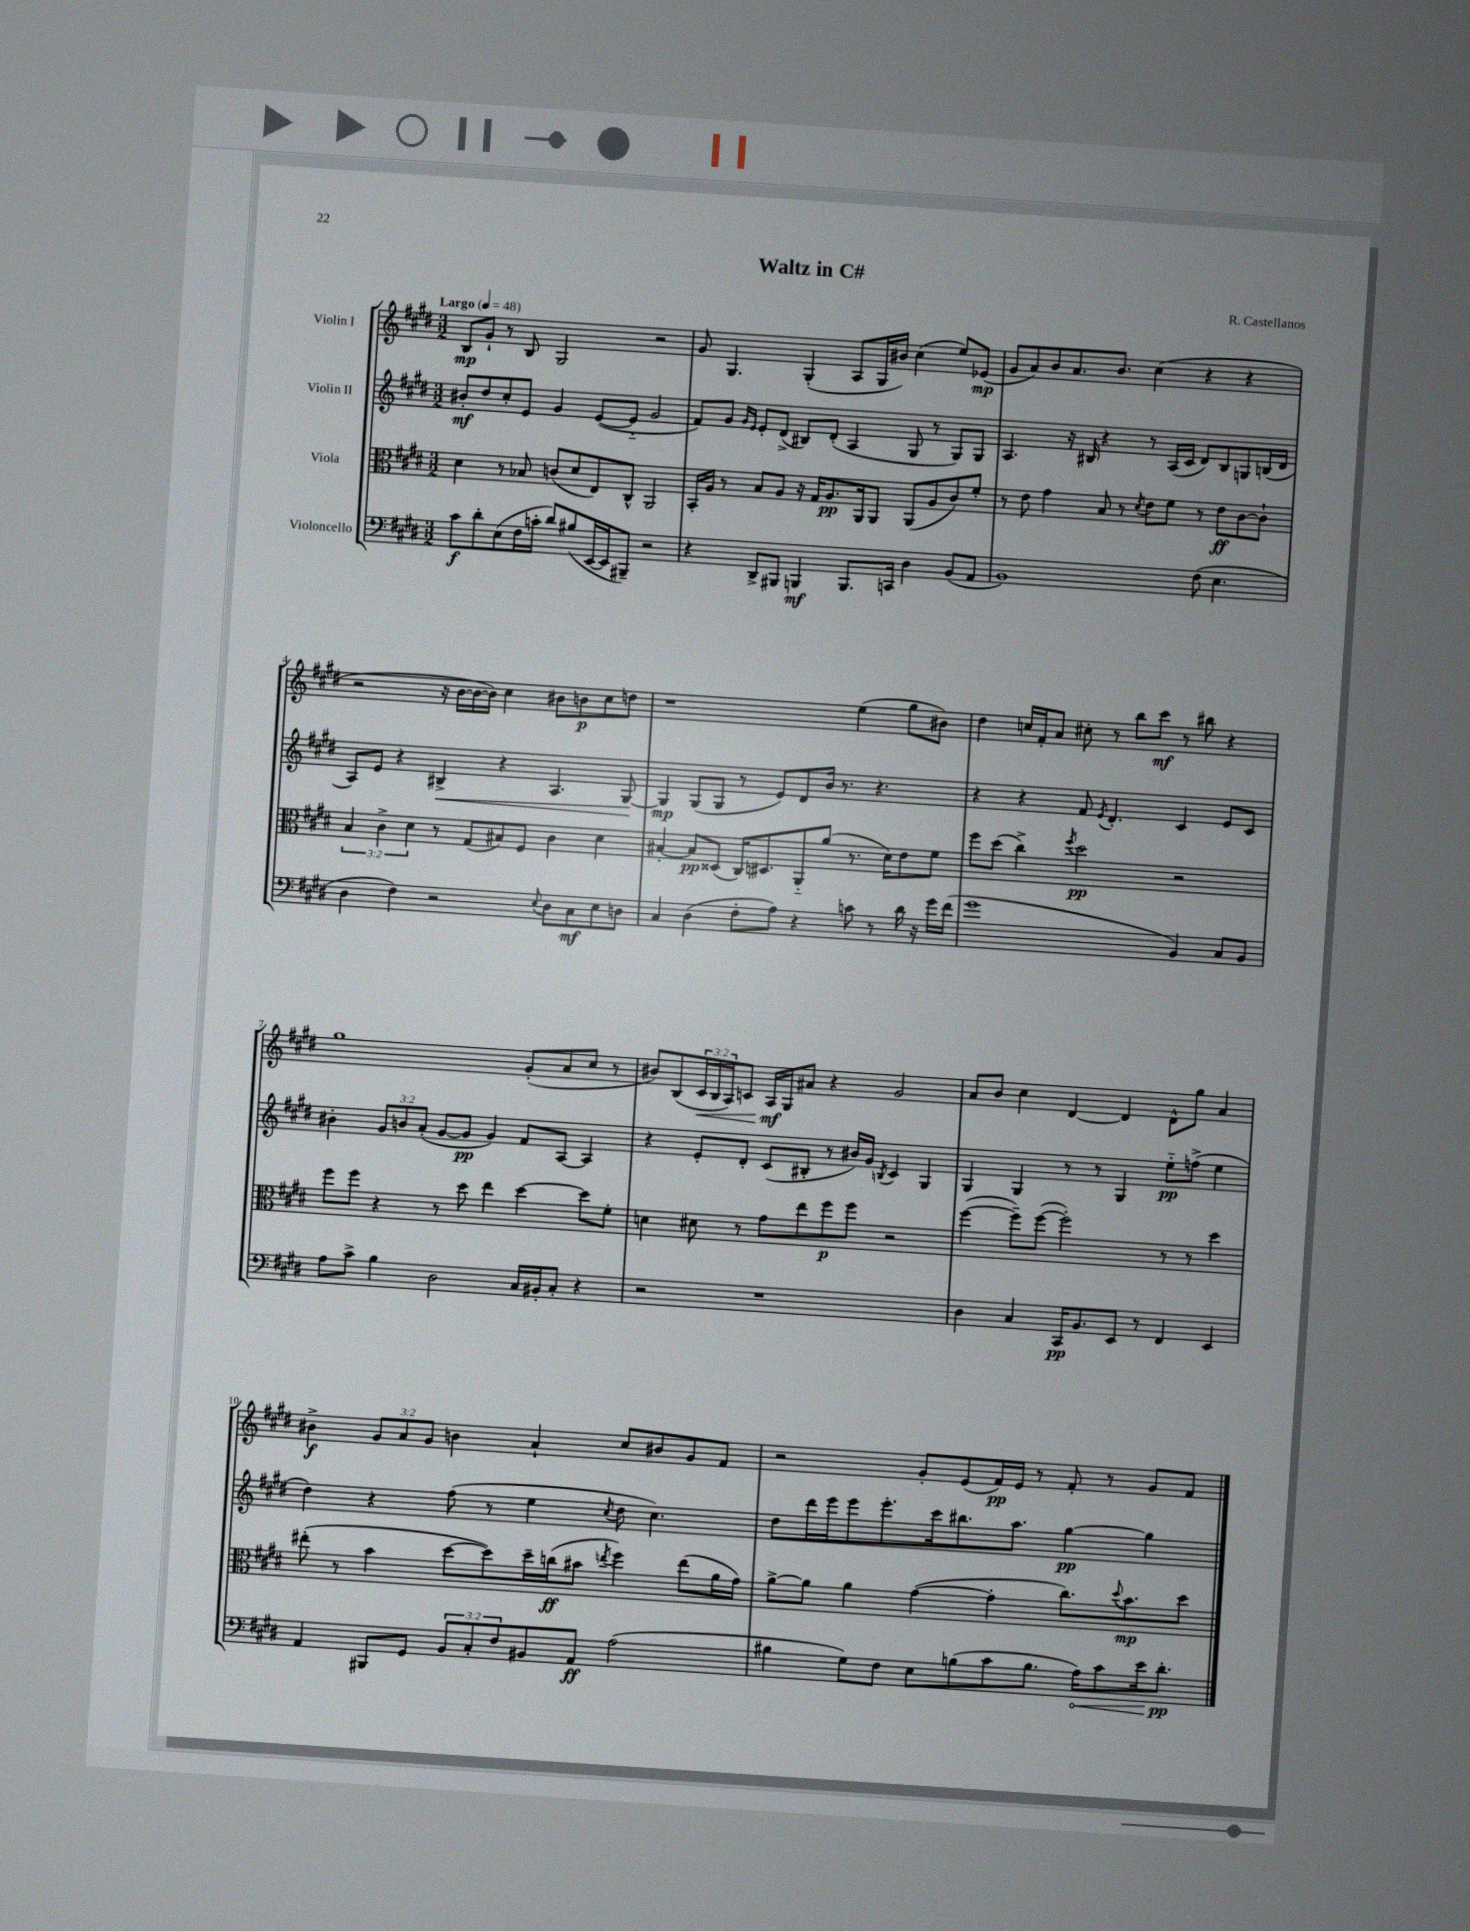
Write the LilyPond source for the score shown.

\header { title = "Waltz in C#" composer = "R. Castellanos" }
<<
\new StaffGroup <<
\new Staff = "s0" \with { instrumentName = "Violin I" } {
    \clef treble \key e \major \numericTimeSignature \time 3/2 \override Staff.TupletNumber.text = #tuplet-number::calc-fraction-text \tempo "Largo" 4 = 48
    b8\mp gis'8-! r8 b8 gis2 r2 |
    gis'8 gis4. gis4-.( a8 gis16 bis'16) cis''4( e''8) ees'8\mp( |
    gis'8 a'8) b'8 a'8. b'8. cis''4( r4 r4 |
    r2 r16 b'16~ b'16~ b'16) cis''4 bis'8 b'8\p cis''8 d''8 |
    r1 e''4( gis''8 bis'8) |
    dis''4 c''16 fis'16-. a'8 cis''8-. r8 b''8 cis'''8\mf r8 bis''8 r4 |
    gis''1 gis'8-.( a'8 cis''8 r8 |
    bis'8) b8( \tuplet 3/2 { cis'16\< b16 a16) } c'8 a16\mf\! gis16 ais'8 r4 gis'2 |
    a'8 b'8 cis''4 dis'4~ dis'4 dis'8-^ gis''8 a'4 |
    bis'4->\f \tuplet 3/2 { gis'8 a'8 gis'8 } b'4 a'4-! cis''8 bis'8 gis'8 fis'8 |
    r2 gis'8-. e'8( fis'16\pp) e'16 r8 fis'8-. r8 gis'8 fis'8 \bar "|." |
}
\new Staff = "s1" \with { instrumentName = "Violin II" } {
    \clef treble \key e \major \numericTimeSignature \time 3/2 \override Staff.TupletNumber.text = #tuplet-number::calc-fraction-text
    bis'8-.\mf dis''8 cis''8-. e'8 gis'4 e'8~( e'8-_ gis'2 |
    fis'8) gis'8 \grace { gis'16 e'16 } e'8-. dis'8->( bis8) dis'8-.( a4 gis8 r8 gis8) gis8 |
    a4. r16 bis16 r4 r8 a16( cis'16 dis'8) bis8 g8 b16( dis'16 |
    a8) e'8 r4 bis4->\< r4 a4. gis8~\! |
    gis4\mp gis8( gis8 r8 e'8) dis'8 b'16 r8. r4. |
    r4 r4 fis'8 \acciaccatura { e'8 } dis'4.-. cis'4 e'8 cis'8 |
    bis'4-. \tuplet 3/2 { gis'8 b'8 a'8-.( } gis'8~ gis'8\pp gis'4) fis'8 a8~ a4 |
    r4 e'8-. dis'8-. cis'8( bis8-. r8 bis'16) gis'16 \acciaccatura { b8 } cis'4 gis4 |
    gis4 gis4 r8 r8 gis4 e''8-_\pp f''8->( e''4 |
    dis''4) r4 fis''8( r8 e''4 \acciaccatura { cis''8 } dis''8 cis''4.) |
    dis''8 dis'''16 e'''16 e'''8 e'''8.-. cis'''16 bis''8. a''8. gis''4~\pp gis''4 \bar "|." |
}
\new Staff = "s2" \with { instrumentName = "Viola" } {
    \clef alto \key e \major \numericTimeSignature \time 3/2 \override Staff.TupletNumber.text = #tuplet-number::calc-fraction-text
    dis'4 r8 bes8 c'8( dis'8 e8) cis8-^ a,2 |
    b,16-. a16 r8 b8 a8 r16 gis16 a8.\pp a,16 a,8 a,8( a8 cis'8) fis'8-. |
    r8 e'8 gis'4 b8 r8 \acciaccatura { dis'8 } e'8 fis'8 r8 e'8\ff cis'8~ cis'8-! |
    \tuplet 3/2 { b4 cis'4-> dis'4 } r8 gis8( bis8) fis8 cis'4 dis'4 |
    bis4~-. bis8\pp disis8( cis16) dis8. a,8-_ a'8( r8. dis'16) e'8 fis'8 |
    fis''8 dis''8( cis''4->) \acciaccatura { fis''8 } dis''2\pp r2 |
    fis''8 fis''8 r4 r8 dis''8 e''4 dis''4~ dis''8 fis'8-. |
    d'4 dis'8 r8 gis'8 e''8 fis''8\p fis''8 r2 |
    fis''4~( fis''8--) fis''8~( fis''2-.) r8 r8 dis''4 |
    eis''8-.( r8 b'4 dis''8~ dis''8) dis''16-- c''16\ff( bis'8 \acciaccatura { e''8 } fis''4) e''8( a'16 gis'16) |
    a'8~-> a'8 a'4 gis'4~( gis'4-. cis''8.) \appoggiatura { dis''8 } b'8.\mp dis''8 \bar "|." |
}
\new Staff = "s3" \with { instrumentName = "Violoncello" } {
    \clef bass \key e \major \numericTimeSignature \time 3/2 \override Staff.TupletNumber.text = #tuplet-number::calc-fraction-text
    cis'8\f dis'8-. e8( fis16 c'16-. dis'8) bis8( e,16~ e,16 bis,,8--) r2 |
    r4 dis,8-> bis,,8 b,,4\mf b,,8. c,16 dis4 b,8( a,8 |
    b,1) fis8( e4. |
    dis4 fis4) r2 \appoggiatura { e8 } dis8 cis8\mf e8 d8 |
    cis4 dis4( fis8-. a8) r4 c'8 r8 dis'16 r16 gis'16 fis'16( |
    gis'1 b,4) cis8 b,8 |
    a8 cis'8-> b4 dis2 cis16 bis,16-. cis8-. r4 |
    r2 r1 |
    dis4 cis4 cis,16\pp b,8. e,8 r8 fis,4 e,4 |
    a,4 bis,,8 gis,8 \tuplet 3/2 { b,8 cis8-. fis8 } bis,8 a,8\ff a2( |
    bis4 gis8) fis8 e8 b8( cis'8 b8. \once \override Hairpin.circled-tip = ##t a16\<) cis'8 e'16 dis'8.-.\pp\! \bar "|." |
}
>>
>>
